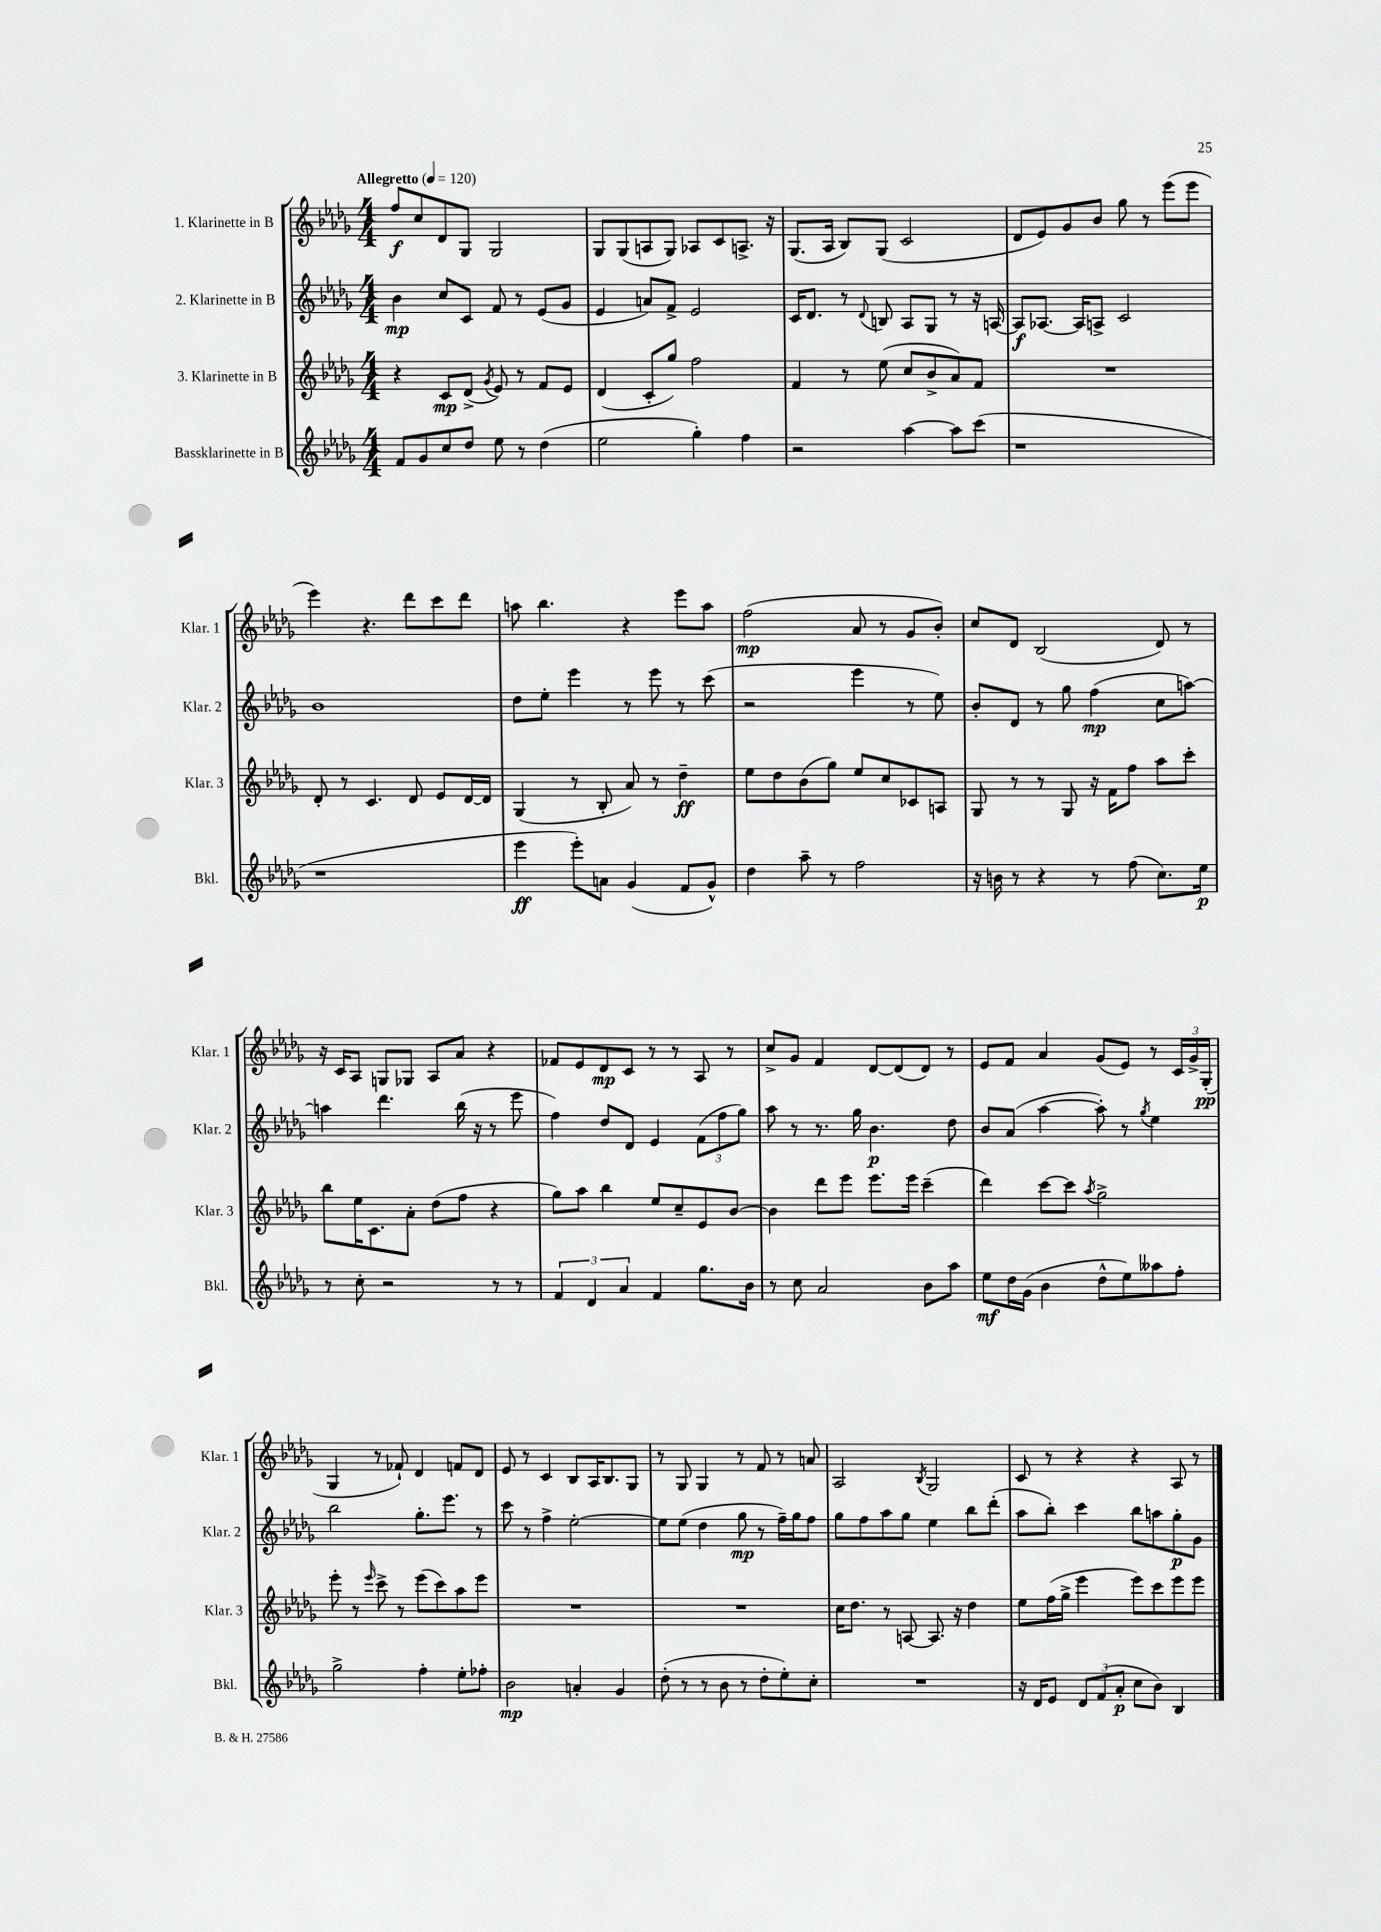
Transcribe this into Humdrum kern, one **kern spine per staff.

**kern	**dynam	**kern	**dynam	**kern	**dynam	**kern	**dynam
*part4	*part4	*part3	*part3	*part2	*part2	*part1	*part1
*staff4	*staff4	*staff3	*staff3	*staff2	*staff2	*staff1	*staff1
*I"Bassklarinette in B	*	*I"3. Klarinette in B	*	*I"2. Klarinette in B	*	*I"1. Klarinette in B	*
*I'Bkl.	*	*I'Klar. 3	*	*I'Klar. 2	*	*I'Klar. 1	*
*clefG2	*	*clefG2	*	*clefG2	*	*clefG2	*
*k[b-e-a-d-g-]	*	*k[b-e-a-d-g-]	*	*k[b-e-a-d-g-]	*	*k[b-e-a-d-g-]	*
*M4/4	*	*M4/4	*	*M4/4	*	*M4/4	*
*MM120	*	*MM120	*	*MM120	*	*MM120	*
=1	=1	=1	=1	=1	=1	=1	=1
!	!	!	!	!	!	!LO:TX:a:B:t=Allegretto	!
8f/L	.	4r	.	4b-\	mp	8ff/L	f
8g-/	.	.	.	.	.	8cc/	.
8cc/	.	8c/L	mp	8cc/L	.	8d-/	.
8dd-/J	.	(8d-^/J	.	8c/J	.	8G-/J	.
.	.	8qg-/	.	.	.	.	.
8ee-\	.	8e-/)	.	8f/	.	2G-/	.
8r	.	8r	.	8r	.	.	.
(4dd-\	.	8f/L	.	(8e-/L	.	.	.
.	.	8e-/J	.	8g-/J	.	.	.
=2	=2	=2	=2	=2	=2	=2	=2
2ee-\	.	(4d-/	.	4e-/	.	8G-/L	.
.	.	.	.	.	.	(8G-/	.
.	.	8c'/L	.	8an/L)	.	8An/	.
.	.	8gg-/J)	.	8f^/J	.	8G-/J)	.
4gg-'\)	.	2ff\	.	2e-/	.	8A-X/L	.
.	.	.	.	.	.	8c/	.
4ff\	.	.	.	.	.	8.An^/J	.
.	.	.	.	.	.	16r	.
=3	=3	=3	=3	=3	=3	=3	=3
2r	.	4f/	.	16c/KL	.	(8.G-/L	.
.	.	.	.	8.d-/J	.	.	.
.	.	.	.	.	.	16A-/Jk	.
.	.	8r	.	8r	.	8B-/L)	.
.	.	.	.	8qqd-/	.	.	.
.	.	(8ee-\	.	8Bn/	.	(8G-/J	.
[4aa-\	.	8cc/L	.	8A-/L	.	2c/	.
.	.	8b-^/	.	8G-/J	.	.	.
8aa-\L]	.	8a-/)	.	8r	.	.	.
(8ccc\J	.	8f/J	.	16r	.	.	.
.	.	.	.	[16An/	.	.	.
=4	=4	=4	=4	=4	=4	=4	=4
1r	.	1r	.	8A/L]	f	8d-/L	.
.	.	.	.	[8.A-X/J	.	8e-/)	.
.	.	.	.	.	.	8g-/	.
.	.	.	.	16A-/KL]	.	.	.
.	.	.	.	8An^/J	.	8b-/J	.
.	.	.	.	2c/	.	8gg-\	.
.	.	.	.	.	.	8r	.
.	.	.	.	.	.	(8eee-\L	.
.	.	.	.	.	.	8eee-\J	.
!!LO:LB:g=z
=5	=5	=5	=5	=5	=5	=5	=5
1r	.	8d-'/	.	1b-	.	4eee-\)	.
.	.	8r	.	.	.	.	.
.	.	4.c/	.	.	.	4.r	.
.	.	8d-/	.	.	.	8ddd-\L	.
.	.	8e-/L	.	.	.	8ccc\	.
.	.	[16d-/L	.	.	.	8ddd-\J	.
.	.	16d-/JJ]	.	.	.	.	.
=6	=6	=6	=6	=6	=6	=6	=6
4eee-\	ff	(4G-/	.	8dd-\L	.	8aan\	.
.	.	.	.	8ee-'\J	.	4.bb-\	.
8eee-'\L)	.	8r	.	4eee-\	.	.	.
8an\J	.	8B-'/	.	.	.	.	.
(4g-/	.	8a-/)	.	8r	.	4r	.
.	.	8r	.	8eee-\	.	.	.
8f/L	.	4dd-~\	ff	8r	.	8eee-\L	.
8g-^^/J)	.	.	.	(8ccc\	.	8aa\J	.
=7	=7	=7	=7	=7	=7	=7	=7
4dd-\	.	8ee-\L	.	2r	.	(2ff\	mp
.	.	8dd-\	.	.	.	.	.
8aa-~\	.	(8b-\	.	.	.	.	.
8r	.	8gg-\J)	.	.	.	.	.
2ff\	.	8ee-/L	.	4eee-\	.	8a-/	.
.	.	8cc/	.	.	.	8r	.
.	.	8c-X/	.	8r	.	8g-/L	.
.	.	8An/J	.	8ee-\)	.	8b-'/J)	.
=8	=8	=8	=8	=8	=8	=8	=8
16r	.	8G-/	.	8b-'/L	.	8cc/L	.
16bn\	.	.	.	.	.	.	.
8r	.	8r	.	8d-/J	.	8d-/J	.
4r	.	8r	.	8r	.	(2B-/	.
.	.	8G-/	.	8gg-\	.	.	.
8r	.	16r	.	(4ff\	mp	.	.
.	.	16f\KL	.	.	.	.	.
(8ff\	.	8ff\J	.	.	.	.	.
8.cc\L)	.	8aa-\L	.	8cc\L	.	8d-/)	.
.	.	8ccc'\J	.	[8aan\J)	.	8r	.
16ee-\Jk	p	.	.	.	.	.	.
!!LO:LB:g=z
=9	=9	=9	=9	=9	=9	=9	=9
8r	.	8bb-\L	.	4aan\]	.	16r	.
.	.	.	.	.	.	16c/KL	.
8cc'\	.	16ee-\K	.	.	.	8A-/J	.
.	.	8.c\	.	.	.	.	.
2r	.	.	.	4.ddd-\	.	8Gn/L	.
.	.	8a-'\J	.	.	.	8G-X/J	.
.	.	(8dd-\L	.	.	.	8A-/L	.
.	.	8ff\J	.	(16bb-\	.	8a-/J	.
.	.	.	.	16r	.	.	.
8r	.	4r	.	8r	.	4r	.
8r	.	.	.	8eee-\	.	.	.
=10	=10	=10	=10	=10	=10	=10	=10
6f/	.	8gg-\L)	.	4ff\)	.	8f-X/L	.
.	.	8aa-\J	.	.	.	8e-/	.
6d-/	.	.	.	.	.	.	.
.	.	4bb-\	.	8dd-/L	.	8d-/	mp
6a-/	.	.	.	.	.	.	.
.	.	.	.	8d-/J	.	8c/J	.
4f/	.	8ee-/L	.	4e-/	.	8r	.
.	.	8cc~/	.	.	.	8r	.
8.gg-\L	.	8e-/	.	(12f\L	.	8A-/	.
.	.	.	.	12ff\	.	.	.
.	.	[8b-/J	.	.	.	8r	.
.	.	.	.	12gg-\J)	.	.	.
16b-\Jk	.	.	.	.	.	.	.
=11	=11	=11	=11	=11	=11	=11	=11
8r	.	4b-\]	.	8aa-\	.	8cc^/L	.
8cc\	.	.	.	8r	.	8g-/J	.
2a-/	.	8ddd-\L	.	8.r	.	4f/	.
.	.	8eee-\J	.	.	.	.	.
.	.	.	.	16gg-\	.	.	.
.	.	8.eee-\L	.	4.b-\	p	[8d-/L	.
.	.	.	.	.	.	(8d-/]	.
.	.	16eee-\Jk	.	.	.	.	.
8b-\L	.	(4ccc~\	.	.	.	8d-/J)	.
8aa-\J	.	.	.	8dd-\	.	8r	.
=12	=12	=12	=12	=12	=12	=12	=12
8ee-\L	mf	4ddd-\)	.	8b-/L	.	8e-/L	.
16dd-\L	.	.	.	(8a-/J	.	8f/J	.
(16g-\JJ	.	.	.	.	.	.	.
4b-\	.	[8ccc\L	.	[4aa-\	.	4a-/	.
.	.	8ccc\J]	.	.	.	.	.
.	.	8qaa-/	.	.	.	.	.
8dd-^^\L	.	2gg-^\	.	8aa-'\])	.	(8g-/L	.
8ee-\)	.	.	.	8r	.	8e-/J)	.
.	.	.	.	8qgg-/	.	.	.
8aa--X\	.	.	.	4ee-\	.	8r	.
8ff'\J	.	.	.	.	.	24c/LL	.
.	.	.	.	.	.	24g-^/	.
.	.	.	.	.	.	(24G-'/JJ	pp
!!LO:LB:g=z
=13	=13	=13	=13	=13	=13	=13	=13
2gg-^\	.	8eee-'\	.	2bb-\	.	4G-/	.
.	.	8r	.	.	.	.	.
.	.	16qqeee-/	.	.	.	.	.
.	.	8ccc^\	.	.	.	8r	.
.	.	8r	.	.	.	8f-X`/)	.
4ff'\	.	(8eee-\L	.	8.gg-'\L	.	4d-/	.
.	.	8ccc\)	.	.	.	.	.
.	.	.	.	8.eee-\J	.	.	.
8ee-'\L	.	8aa-\	.	.	.	8fn/L	.
8ff-X'\J	.	8eee-\J	.	8r	.	8d-/J	.
=14	=14	=14	=14	=14	=14	=14	=14
2b-\	mp	1r	.	8ccc\	.	8e-/	.
.	.	.	.	8r	.	8r	.
.	.	.	.	4ff^\	.	4c/	.
4an'/	.	.	.	[2ee-'\	.	8B-/L	.
.	.	.	.	.	.	16A-/K	.
.	.	.	.	.	.	8.B-/	.
4g-/	.	.	.	.	.	.	.
.	.	.	.	.	.	8G-/J	.
=15	=15	=15	=15	=15	=15	=15	=15
(8dd-'\	.	1r	.	8ee-\L]	.	8r	.
8r	.	.	.	(8ee-\J	.	8G-/	.
8r	.	.	.	4dd-\	.	4G-/	.
8b-\	.	.	.	.	.	.	.
8r	.	.	.	8gg-\	mp	8r	.
8dd-'\L	.	.	.	8r	.	8f/	.
8ee-'\)	.	.	.	16ff~\LL)	.	8r	.
.	.	.	.	16gg-\J	.	.	.
8cc'\J	.	.	.	8ff\J	.	8an/	.
=16	=16	=16	=16	=16	=16	=16	=16
1r	.	16cc\KL	.	8gg-\L	.	2A-/	.
.	.	8.dd-\J	.	.	.	.	.
.	.	.	.	8ff\	.	.	.
.	.	8r	.	8aa-\	.	.	.
.	.	[8An/	.	8gg-\J	.	.	.
.	.	.	.	.	.	8qB-/	.
.	.	8.A/]	.	4ee-\	.	2G-/	.
.	.	16r	.	.	.	.	.
.	.	4dd-\	.	8bb-\L	.	.	.
.	.	.	.	(8ddd-'\J	.	.	.
=17	=17	=17	=17	=17	=17	=17	=17
16r	.	8ee-\L	.	8aa-\L	.	8c/	.
16d-/KL	.	.	.	.	.	.	.
8e-/J	.	(16ff\L	.	8bb-'\J)	.	8r	.
.	.	16gg-^\JJ	.	.	.	.	.
12d-/L	.	4eee-\	.	4ccc\	.	4r	.
(12f/	.	.	.	.	.	.	.
12a-'/J	p	.	.	.	.	.	.
8cc\L	.	8eee-\L)	.	8bb-\L	.	4r	.
8b-\J)	.	8ccc\	.	8aan\	.	.	.
4B-/	.	8eee-\	.	8gg-'\	p	8A-/	.
.	.	8eee-\J	.	8g-\J	.	8r	.
==	==	==	==	==	==	==	==
*-	*-	*-	*-	*-	*-	*-	*-
